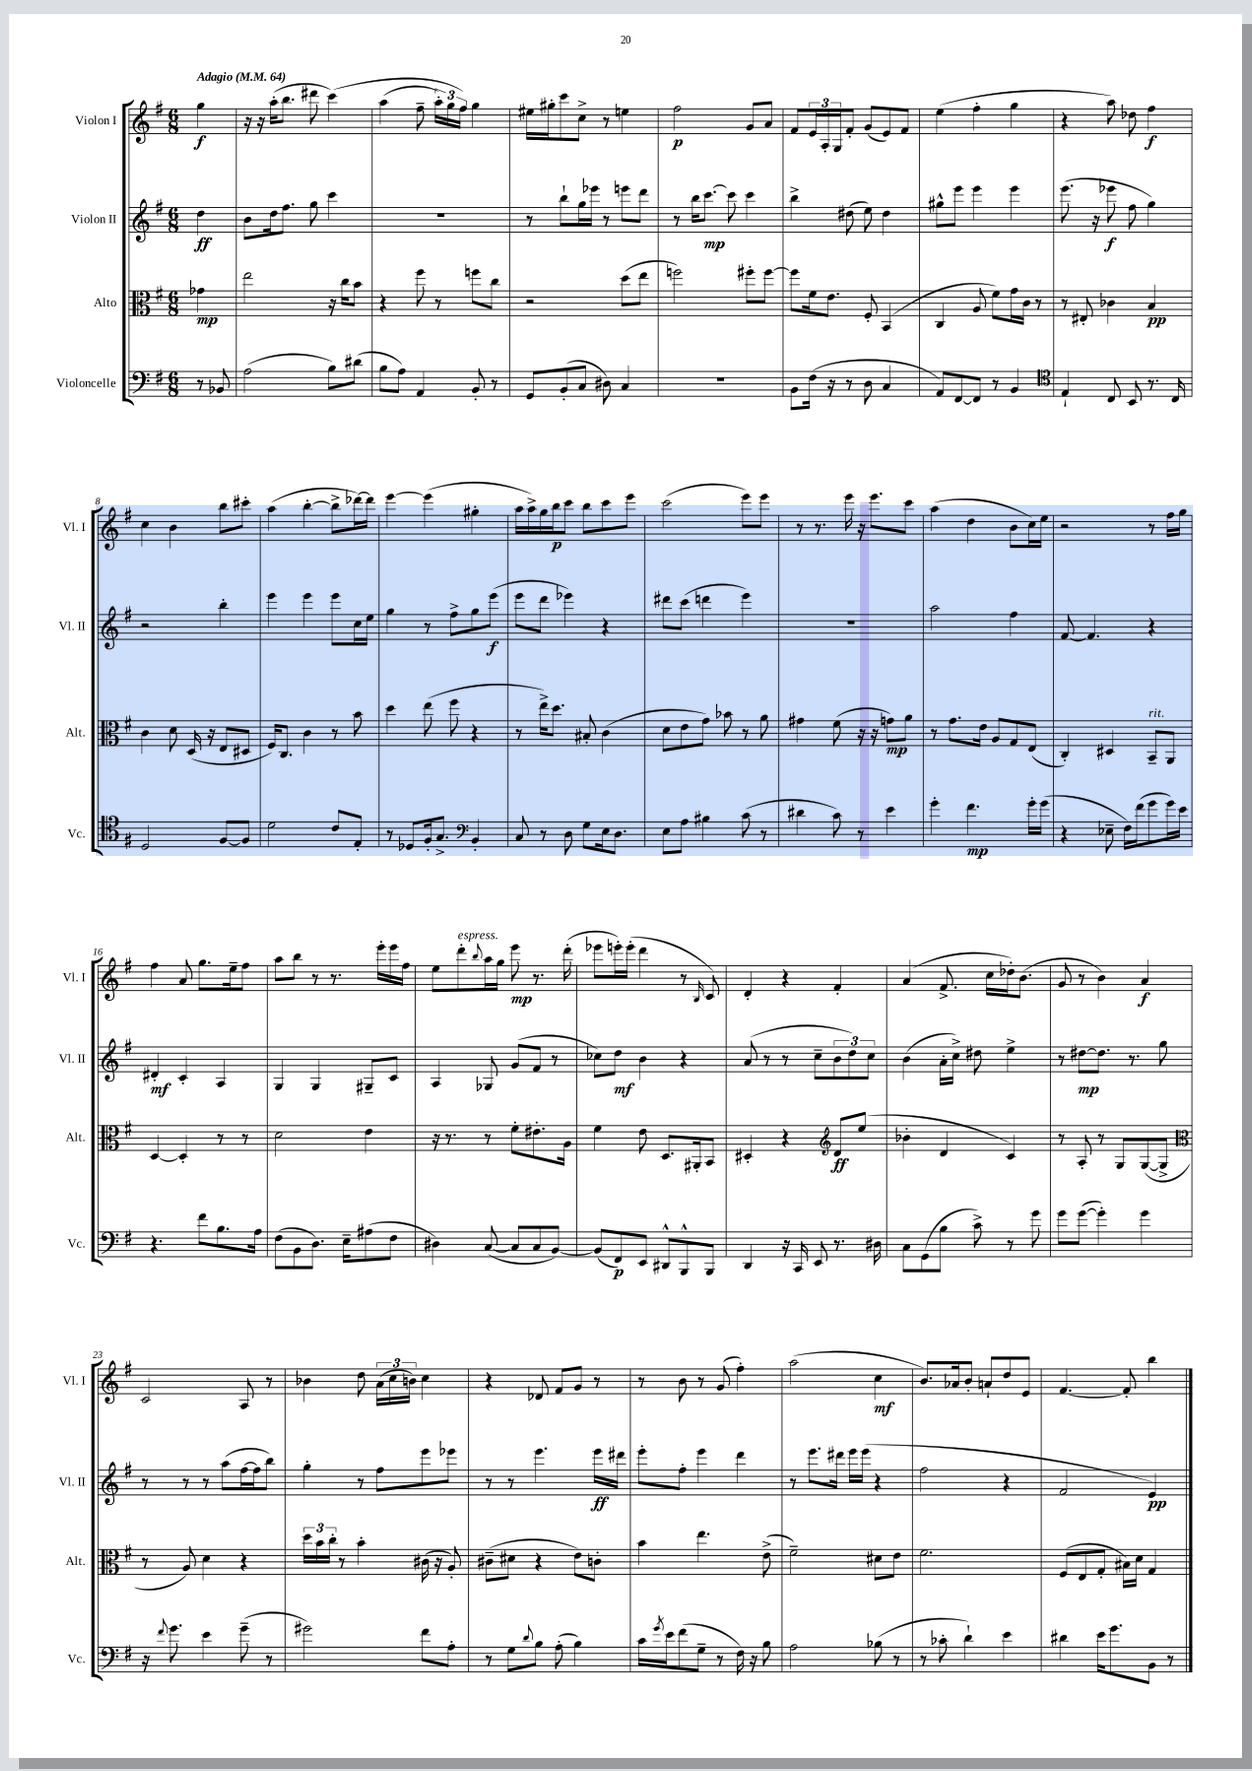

**kern	**dynam	**kern	**dynam	**kern	**dynam	**kern	**dynam
*part4	*part4	*part3	*part3	*part2	*part2	*part1	*part1
*staff4	*staff4	*staff3	*staff3	*staff2	*staff2	*staff1	*staff1
*I"Violoncelle	*	*I"Alto	*	*I"Violon II	*	*I"Violon I	*
*I'Vc.	*	*I'Alt.	*	*I'Vl. II	*	*I'Vl. I	*
*clefF4	*	*clefC3	*	*clefG2	*	*clefG2	*
*k[f#]	*	*k[f#]	*	*k[f#]	*	*k[f#]	*
*M6/8	*	*M6/8	*	*M6/8	*	*M6/8	*
*MM64	*	*MM64	*	*MM64	*	*MM64	*
=	=	=	=	=	=	=	=
!	!	!	!	!	!	!LO:TX:a:B:t=Adagio	!
8r	.	4g-X\	mp	4dd\	ff	4gg\	f
8BB-X/	.	.	.	.	.	.	.
=1	=1	=1	=1	=1	=1	=1	=1
(2A\	.	2ee\	.	8b\L	.	16r	.
.	.	.	.	.	.	16r	.
.	.	.	.	16dd\k	.	(16aa'\KL	.
.	.	.	.	8.ff#\J	.	8.bb\J	.
.	.	.	.	8gg\	.	8ddd#X\	.
8B\L)	.	16r	.	4ccc\	.	(4ccc\)	.
.	.	16cc\KL	.	.	.	.	.
(8d#X\J	.	8b\J	.	.	.	.	.
=2	=2	=2	=2	=2	=2	=2	=2
8B\L	.	4r	.	2.r	.	(4aa\	.
8A\J)	.	.	.	.	.	.	.
4AA/	.	8ff#\	.	.	.	8ff#~\	.
.	.	8r	.	.	.	24aa'\LL)	.
.	.	.	.	.	.	24gg\	.
.	.	.	.	.	.	24ff#\JJ)	.
8BB'/	.	8ffn\L	.	.	.	4gg\	.
8r	.	8cc\J	.	.	.	.	.
=3	=3	=3	=3	=3	=3	=3	=3
8GG/L	.	2r	.	8r	.	16ee#X\LL	.
.	.	.	.	.	.	16gg#X'\J	.
(8BB'/	.	.	.	8bb`\L	.	8ccc\	.
8C/J	.	.	.	16gg\L	.	8cc^\J	.
.	.	.	.	16eee-X\JJ	.	.	.
8D#X\)	.	.	.	8r	.	8r	.
4C/	.	(8dd\L	.	8eeen\L	.	4een\	.
.	.	8ee\J	.	8ddd\J	.	.	.
=4	=4	=4	=4	=4	=4	=4	=4
2.r	.	2ffn\)	.	8r	.	2ff#\	p
.	.	.	.	16bb\KL	.	.	.
.	.	.	.	[8.ccc\J	mp	.	.
.	.	.	.	8ccc\]	.	.	.
.	.	8ff#X'\L	.	4ccc\	.	8g/L	.
.	.	[8ff#\J	.	.	.	8a/J	.
=5	=5	=5	=5	=5	=5	=5	=5
8BB\L	.	8ff#\L]	.	4bb^\	.	8f#/L	.
(16F#\Jk	.	16f#\k	.	.	.	24e/L	.
.	.	.	.	.	.	24A'/	.
16r	.	8.e\J	.	.	.	.	.
.	.	.	.	.	.	24G/J	.
8r	.	.	.	(8dd#X\	.	8f#'/J	.
8D\	.	8F#'/	.	8ee\)	.	(8g/L	.
4C/	.	(4BB/	.	4dd#\	.	8e/)	.
.	.	.	.	.	.	8f#/J	.
=6	=6	=6	=6	=6	=6	=6	=6
8AA/L)	.	4C/	.	8gg#X^^\L	.	(4ee\	.
[8FF#/	.	.	.	8eee\J	.	.	.
8FF#/J]	.	8A/	.	4eee\	.	4ff#'\	.
8r	.	8f#\L)	.	.	.	.	.
4BB/	.	16g\L	.	4eee\	.	4gg\	.
.	.	16c\JJ	.	.	.	.	.
.	.	8r	.	.	.	.	.
=7	=7	=7	=7	=7	=7	=7	=7
*clefC4	*	*	*	*	*	*	*
4E`/	.	8r	.	(8.eee\	.	4r	.
.	.	8E#X'/	.	.	.	.	.
.	.	.	.	16r	.	.	.
8C/	.	4c-X\	.	8eee-X\	f	8aa\)	.
8BB/	.	.	.	8ff#\	.	8dd-X\	.
8.r	.	4B/	pp	4gg\)	.	4ff#\	f
16C/	.	.	.	.	.	.	.
!!LO:LB:g=z
=8	=8	=8	=8	=8	=8	=8	=8
2D/	.	4c\	.	2r	.	4cc\	.
.	.	8d\	.	.	.	4b\	.
.	.	(16D/	.	.	.	.	.
.	.	16r	.	.	.	.	.
[8F#/L	.	8E/L	.	4bb'\	.	8bb\L	.
8F#/J]	.	8D#X/J	.	.	.	8ccc#X'\J	.
=9	=9	=9	=9	=9	=9	=9	=9
2d\	.	16F#/KL)	.	4eee\	.	(4aa\	.
.	.	8.C/J	.	.	.	.	.
.	.	4c\	.	4eee\	.	[4bb'\	.
8c/L	.	8r	.	8eee\L	.	8bb^\L]	.
8E'/J	.	8b\	.	16cc\L	.	[16ddd-X\L)	.
.	.	.	.	16ee\JJ	.	16ddd-\JJ]	.
=10	=10	=10	=10	=10	=10	=10	=10
8r	.	4dd\	.	4gg\	.	[4eee\	.
8D-X/L	.	.	.	.	.	.	.
16F#'/k	.	(8ee\	.	8r	.	(4eee\]	.
8.G^/J	.	.	.	.	.	.	.
.	.	8ff#\	.	8ff#^\L	.	.	.
*clefF4	*	*	*	*	*	*	*
4BB'/	.	4r	.	8gg\	.	4gg#X'\	.
.	.	.	.	(8eee\J	f	.	.
=11	=11	=11	=11	=11	=11	=11	=11
8C/	.	8r	.	8eee\L	.	16aa\LL	.
.	.	.	.	.	.	16aa^\)	.
8r	.	16ee^\KL)	.	8ddd\J	.	16gg\	.
.	.	8.dd\J	.	.	.	16bb\J	p
8D\	.	.	.	4eee-X\)	.	8ccc\J	.
8G\L	.	8B#X'/	.	.	.	8bb\L	.
16E\k	.	(4c\	.	4r	.	8ccc\	.
8.D\J	.	.	.	.	.	.	.
.	.	.	.	.	.	8eee\J	.
=12	=12	=12	=12	=12	=12	=12	=12
8E\L	.	8d\L	.	8ddd#X\L	.	(2ccc\	.
8A\J	.	8e\	.	(8ccc\J	.	.	.
4B#X\	.	8g\J)	.	4dddn\	.	.	.
.	.	8b-X\	.	.	.	.	.
(8c\	.	8r	.	4eee\)	.	8eee\L)	.
8r	.	8a\	.	.	.	8eee\J	.
=13	=13	=13	=13	=13	=13	=13	=13
4d#X\	.	4g#X\	.	2.r	.	8r	.
.	.	.	.	.	.	8.r	.
8c\)	.	(8f#\	.	.	.	.	.
.	.	.	.	.	.	16eee\	.
8r	.	16r	.	.	.	16r	.
.	.	16r	.	.	.	8.eee\L	.
4e\	.	8gn\L)	mp	.	.	.	.
.	.	8a\J	.	.	.	8ccc\J	.
=14	=14	=14	=14	=14	=14	=14	=14
4g'\	.	8r	.	2aa\	.	(4aa\	.
.	.	8.g\L	.	.	.	.	.
4.f#\	mp	.	.	.	.	4dd\	.
.	.	16e\Jk	.	.	.	.	.
.	.	8A/L	.	.	.	.	.
.	.	8G/	.	4ff#\	.	8b\L	.
16g'\LL	.	(8E/J	.	.	.	16cc\L)	.
(16g\JJ	.	.	.	.	.	16ee\JJ	.
=15	=15	=15	=15	=15	=15	=15	=15
4r	.	4C'/)	.	[8f#/	.	2r	.
.	.	.	.	4.f#/]	.	.	.
8E-X~\	.	4D#X/	.	.	.	.	.
16F#\LL)	.	.	.	.	.	.	.
(16f#\J	.	.	.	.	.	.	.
!	!	!LO:TX:a:i:t=rit.	!	!	!	!	!
8g\	.	8BB~/L	.	4r	.	8r	.
16g\L)	.	8AA/J	.	.	.	16ff#\LL	.
16e\JJ	.	.	.	.	.	16gg\JJ	.
!!LO:LB:g=z
=16	=16	=16	=16	=16	=16	=16	=16
4.r	.	[4D/	.	4d#X'/	mf	4ff#\	.
.	.	4D'/]	.	4c'/	.	8a/	.
8f#\L	.	.	.	.	.	8.gg\L	.
8.B\	.	8r	.	4A/	.	.	.
.	.	.	.	.	.	16ee~\k	.
.	.	8r	.	.	.	8ff#\J	.
16A\Jk	.	.	.	.	.	.	.
=17	=17	=17	=17	=17	=17	=17	=17
(8F#\L	.	2d\	.	4G/	.	8aa\L	.
8BB\	.	.	.	.	.	8bb\J	.
8.D\J)	.	.	.	4G/	.	8r	.
.	.	.	.	.	.	8.r	.
16E~\KL	.	.	.	.	.	.	.
(8A#X\	.	4e\	.	8G#X~/L	.	.	.
.	.	.	.	.	.	16eee'\LL	.
8F#\J	.	.	.	8c/J	.	16eee\	.
.	.	.	.	.	.	16ff#\JJ	.
=18	=18	=18	=18	=18	=18	=18	=18
4D#X\)	.	16r	.	4A/	.	8ee\L	.
.	.	8.r	.	.	.	.	.
!	!	!	!	!	!	!LO:TX:a:i:t=espress.	!
.	.	.	.	.	.	8ddd'\	.
.	.	.	.	.	.	8qqbb/	.
([8C/	.	8r	.	8G-X/	.	16aa\L	.
.	.	.	.	.	.	16gg\JJ	.
8C/L]	.	8f#'\L	.	(8g/L	.	8eee\	mp
8C/	.	8.e#X'\	.	8f#/J	.	8.r	.
[8BB/J)	.	.	.	8r	.	.	.
.	.	16A\Jk	.	.	.	(16ddd'\	.
=19	=19	=19	=19	=19	=19	=19	=19
(8BB/L]	.	4f#\	.	8cc-X\L)	.	8eee-X\L	.
8FF#/)	p	.	.	8dd\J	mf	16eeen'\L)	.
.	.	.	.	.	.	(16eee'\JJ	.
8EE/J	.	8e\	.	4b\	.	4ddd\	.
8DD#X^^/L	.	8.D/L	.	.	.	.	.
8BBB^^/	.	.	.	4r	.	8r	.
.	.	16AA#X'/k	.	.	.	.	.
.	.	.	.	.	.	16qqB/	.
8BBB/J	.	8BB/J	.	.	.	8c/)	.
=20	=20	=20	=20	=20	=20	=20	=20
4DD/	.	4D#X'/	.	(8a/	.	4d'/	.
.	.	.	.	8r	.	.	.
16r	.	4r	.	8r	.	4r	.
16CC/	.	.	.	.	.	.	.
8EE/	.	.	.	8cc~\L	.	.	.
*	*	*clefG2	*	*	*	*	*
8.r	.	8d/L	ff	12b\	.	4f#'/	.
.	.	.	.	12dd\)	.	.	.
.	.	(8ee/J	.	.	.	.	.
.	.	.	.	12cc\J	.	.	.
16D#X\	.	.	.	.	.	.	.
=21	=21	=21	=21	=21	=21	=21	=21
8C\L	.	4b-X'\	.	(4b\	.	(4a/	.
(8GG\	.	.	.	.	.	.	.
8B\J	.	4d/	.	16a'\LL	.	8.f#^/	.
.	.	.	.	16cc^\JJ)	.	.	.
8c^\)	.	.	.	8dd#X\	.	.	.
.	.	.	.	.	.	16cc\LL	.
8r	.	4c/)	.	4ee^\	.	16dd-X'\J)	.
.	.	.	.	.	.	(8.b\J	.
8g\	.	.	.	.	.	.	.
=22	=22	=22	=22	=22	=22	=22	=22
8g\L	.	8r	.	8r	.	8g/	.
([8g\J	.	8A'/	.	[8dd#X\L	mp	8r	.
4g'\])	.	8r	.	8.dd#\J]	.	4b\)	.
.	.	8G/L	.	.	.	.	.
.	.	.	.	8.r	.	.	.
4g\	.	([8G/	.	.	.	4a/	f
.	.	8G^/J]	.	8gg\	.	.	.
!!LO:LB:g=z
=23	=23	=23	=23	=23	=23	=23	=23
*	*	*clefC3	*	*	*	*	*
16r	.	8r	.	8r	.	2c/	.
8qqf#/	.	.	.	.	.	.	.
8.g\	.	.	.	.	.	.	.
.	.	8A/)	.	8r	.	.	.
4e\	.	4d\	.	8r	.	.	.
.	.	.	.	(8aa\L	.	.	.
(8g~\	.	4r	.	[16ff#\L	.	8A/	.
.	.	.	.	16ff#\J]	.	.	.
8r	.	.	.	8bb\J)	.	8r	.
=24	=24	=24	=24	=24	=24	=24	=24
2g#X\)	.	24dd\LL	.	4gg'\	.	4b-X\	.
.	.	24b\	.	.	.	.	.
.	.	24cc'\JJ	.	.	.	.	.
.	.	8r	.	.	.	.	.
.	.	4b'\	.	8r	.	8dd\	.
.	.	.	.	8ff#\L	.	(24a\LL	.
.	.	.	.	.	.	24cc\	.
.	.	.	.	.	.	24bn\JJ)	.
8f#\L	.	(16c#X\	.	8eee\	.	4cc\	.
.	.	16r	.	.	.	.	.
8A'\J	.	8A'/)	.	8eee-X\J	.	.	.
=25	=25	=25	=25	=25	=25	=25	=25
8r	.	(8c#X~\L	.	8r	.	4r	.
8G\L	.	8d#X\J	.	8r	.	.	.
8qqd/	.	.	.	.	.	.	.
8B\J	.	4r	.	4.eee\	.	8d-X/	.
(8A'\	.	.	.	.	.	8f#/L	.
4B\)	.	8e\L)	.	.	.	8g/J	.
.	.	8cn'\J	.	16eee\LL	ff	8r	.
.	.	.	.	16ddd#X\JJ	.	.	.
=26	=26	=26	=26	=26	=26	=26	=26
16c\LL	.	4b\	.	8eee'\L	.	8r	.
8qg/	.	.	.	.	.	.	.
16e\J	.	.	.	.	.	.	.
(8f#\	.	.	.	8ff#'\J	.	8b\	.
8G~\J	.	4.ee\	.	4eee\	.	8r	.
8r	.	.	.	.	.	(8g/	.
16F#\)	.	.	.	4ddd\	.	4ff#'\)	.
16r	.	.	.	.	.	.	.
8B\	.	(8e^\	.	.	.	.	.
=27	=27	=27	=27	=27	=27	=27	=27
2A\	.	2f#~\)	.	8r	.	(2aa\	.
.	.	.	.	8.eee\L	.	.	.
.	.	.	.	16ddd#X\Jk	.	.	.
.	.	.	.	16eee\LL	.	.	.
.	.	.	.	(16eee\JJ	.	.	.
(8B-X\	.	8d#X\L	.	4r	.	4cc\	mf
8r	.	8e\J	.	.	.	.	.
=28	=28	=28	=28	=28	=28	=28	=28
8r	.	2.f#\	.	2ff#\	.	8.b/L)	.
8c-X'\	.	.	.	.	.	.	.
.	.	.	.	.	.	16a-X/k	.
4d`\)	.	.	.	.	.	8b'/J	.
.	.	.	.	.	.	8an`/L	.
4e\	.	.	.	4r	.	8dd/	.
.	.	.	.	.	.	8e/J	.
=29	=29	=29	=29	=29	=29	=29	=29
4d#X\	.	(8F#/L	.	2f#/	.	[4.f#/	.
.	.	8E/	.	.	.	.	.
16e\KL	.	8G'/J	.	.	.	.	.
8.g\	.	.	.	.	.	.	.
.	.	16B#X\LL)	.	.	.	8f#'/]	.
.	.	16d\JJ	.	.	.	.	.
8BB\J	.	4G/	.	4e/)	pp	4bb\	.
8r	.	.	.	.	.	.	.
==	==	==	==	==	==	==	==
*-	*-	*-	*-	*-	*-	*-	*-
